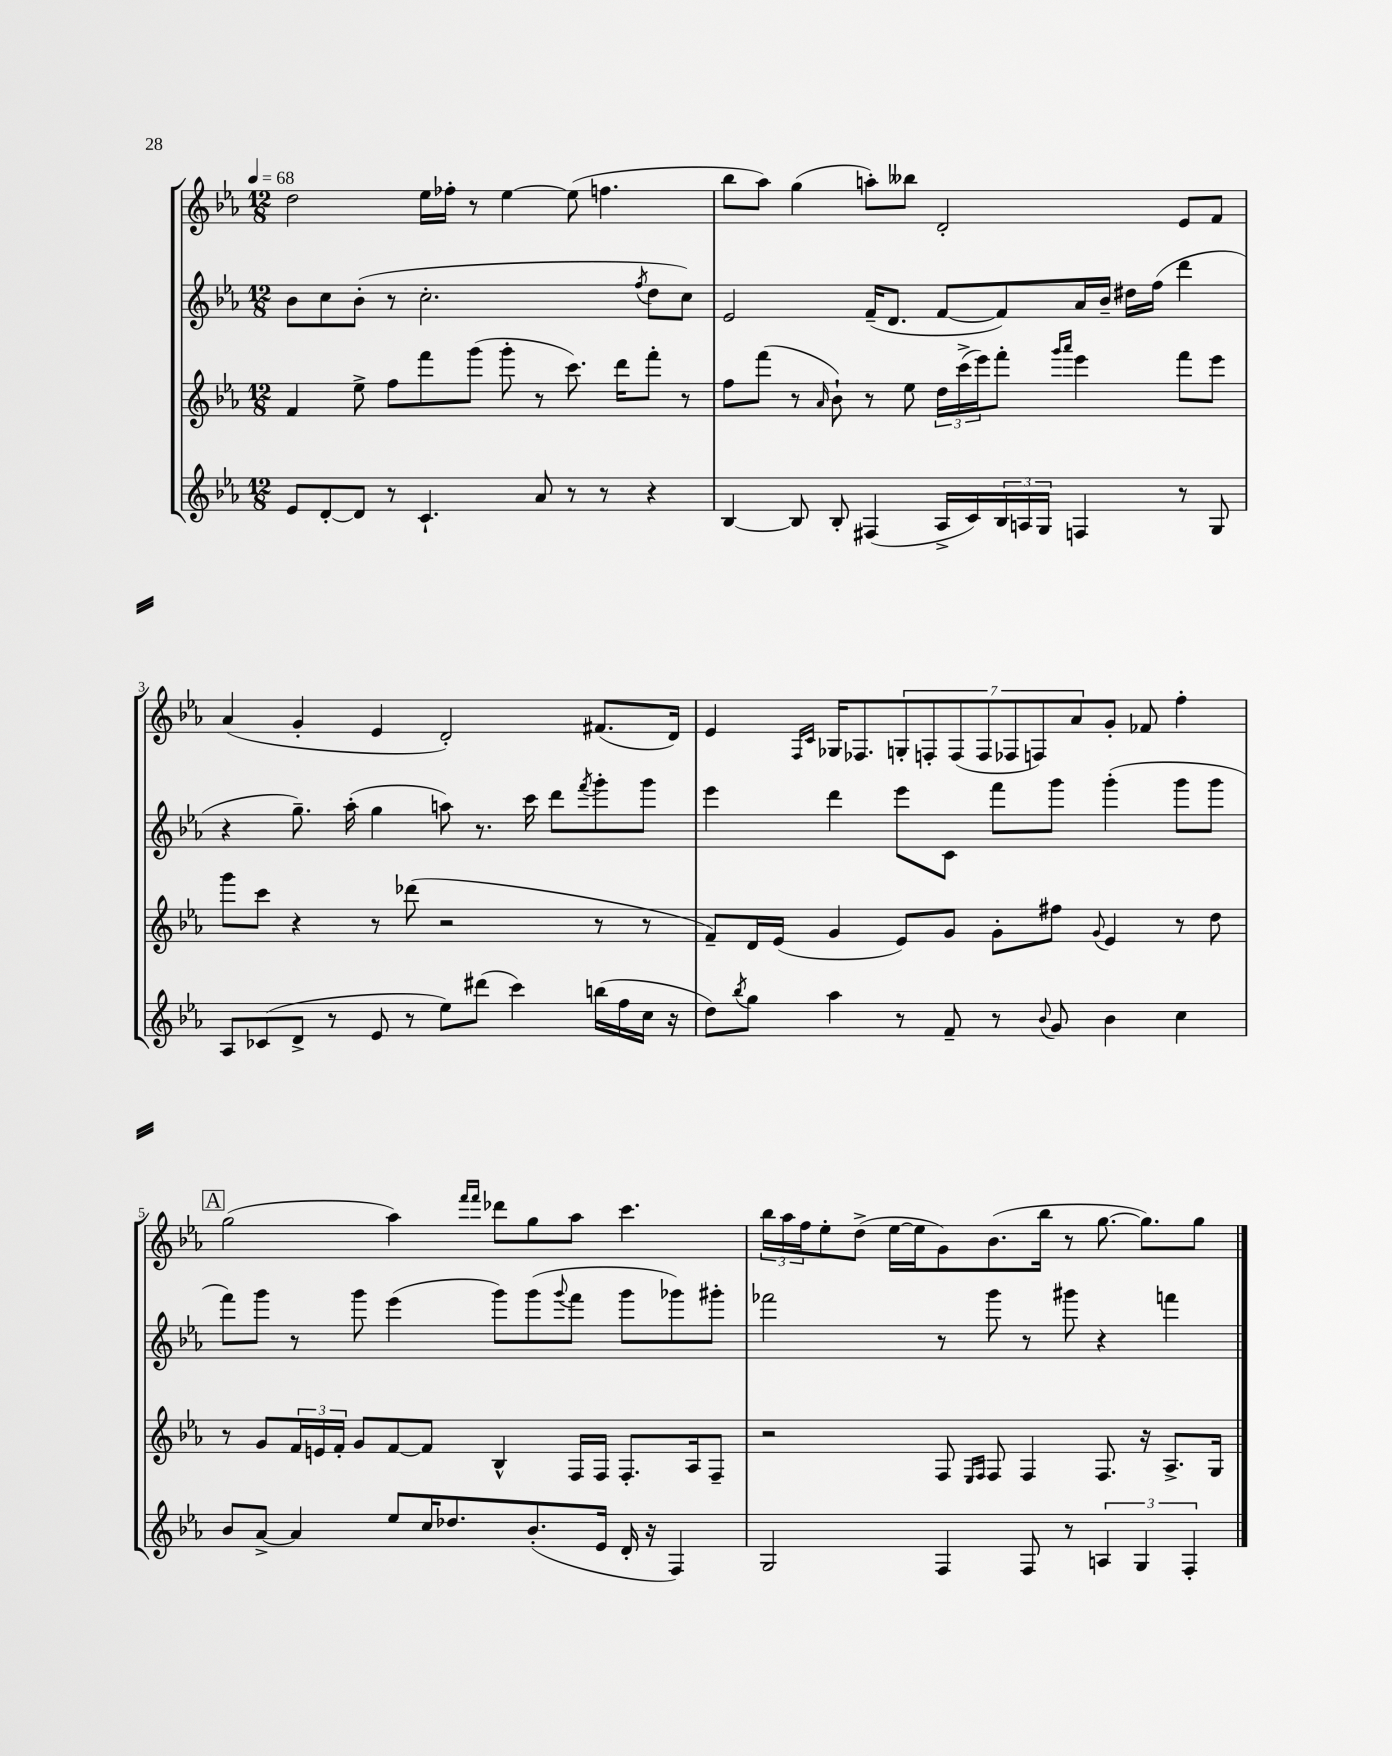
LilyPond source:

<<
\new StaffGroup <<
\new Staff = "s0" {
    \clef treble \key ees \major \numericTimeSignature \time 12/8 \tempo 4 = 68
    d''2 ees''16 fes''16-. r8 ees''4~ ees''8( f''4. |
    bes''8 aes''8) g''4( a''8-.) beses''8 d'2-. ees'8 f'8 |
    aes'4( g'4-. ees'4 d'2-.) fis'8.( d'16) |
    ees'4 \grace { f16 c'16 } ges16 fes8. \tuplet 7/4 { g8-. f8-. f8( f8 fes8 f8) aes'8 } g'8-. fes'8 f''4-. |
    \mark \markup { \box "A" } g''2( aes''4) \grace { f'''16 f'''16 } des'''8 g''8 aes''8 c'''4. |
    \tuplet 3/2 { bes''16 aes''16 f''16 } ees''8-. d''8->( ees''16~ ees''16 g'8) bes'8.( bes''16 r8 g''8.~ g''8.) g''8 \bar "|." |
}
\new Staff = "s1" {
    \clef treble \key ees \major \numericTimeSignature \time 12/8
    bes'8 c''8 bes'8-.( r8 c''2.-. \acciaccatura { f''8 } d''8 c''8) |
    ees'2 f'16--( d'8. f'8~ f'8) aes'16 bes'16-- dis''16 f''16( d'''4 |
    r4 g''8.--) aes''16-.( g''4 a''8) r8. c'''16 d'''8 \acciaccatura { f'''8 } g'''8-. g'''8 |
    ees'''4 d'''4 ees'''8 c'8 f'''8 g'''8 g'''4-.( g'''8 g'''8 |
    \mark \markup { \box "A" } f'''8) g'''8 r8 g'''8 ees'''4( g'''8) g'''8( \appoggiatura { g'''8 } f'''8 g'''8 ges'''8) gis'''8-. |
    fes'''2 r8 g'''8 r8 gis'''8 r4 f'''4 \bar "|." |
}
\new Staff = "s2" {
    \clef treble \key ees \major \numericTimeSignature \time 12/8
    f'4 ees''8-> f''8 f'''8 g'''8( g'''8-. r8 c'''8.) d'''16 f'''8-. r8 |
    f''8 f'''8( r8 \grace { aes'16 } bes'8-!) r8 ees''8 \tuplet 3/2 { d''16 c'''16->( ees'''16) } f'''8-. \grace { g'''16 aes'''16 } ees'''4 f'''8 ees'''8 |
    g'''8 c'''8 r4 r8 des'''8( r2 r8 r8 |
    f'8--) d'16 ees'16( g'4 ees'8) g'8 g'8-. fis''8 \appoggiatura { g'8 } ees'4 r8 d''8 |
    \mark \markup { \box "A" } r8 g'8 \tuplet 3/2 { f'16 e'16 f'16-. } g'8 f'8~ f'8 bes4-^ f16 f16 f8.-. aes16 f8-- |
    r2 f8 \grace { ees16 f16 } f8 f4 f8. r16 aes8.-> g16 \bar "|." |
}
\new Staff = "s3" {
    \clef treble \key ees \major \numericTimeSignature \time 12/8
    ees'8 d'8~-. d'8 r8 c'4.-! aes'8 r8 r8 r4 |
    bes4~ bes8 bes8-. fis4( aes16-> c'16) \tuplet 3/2 { bes16 a16 g16 } f4 r8 g8 |
    aes8 ces'8( d'8-> r8 ees'8 r8 ees''8) dis'''8( c'''4) b''16( f''16 c''16 r16 |
    d''8) \acciaccatura { bes''8 } g''8 aes''4 r8 f'8-- r8 \appoggiatura { bes'8 } g'8 bes'4 c''4 |
    \mark \markup { \box "A" } bes'8 aes'8~-> aes'4 ees''8 c''16 des''8. bes'8.-.( ees'16 d'16-. r16 f4) |
    g2 f4 f8 r8 \tuplet 3/2 { a4 g4 f4-. } \bar "|." |
}
>>
>>
